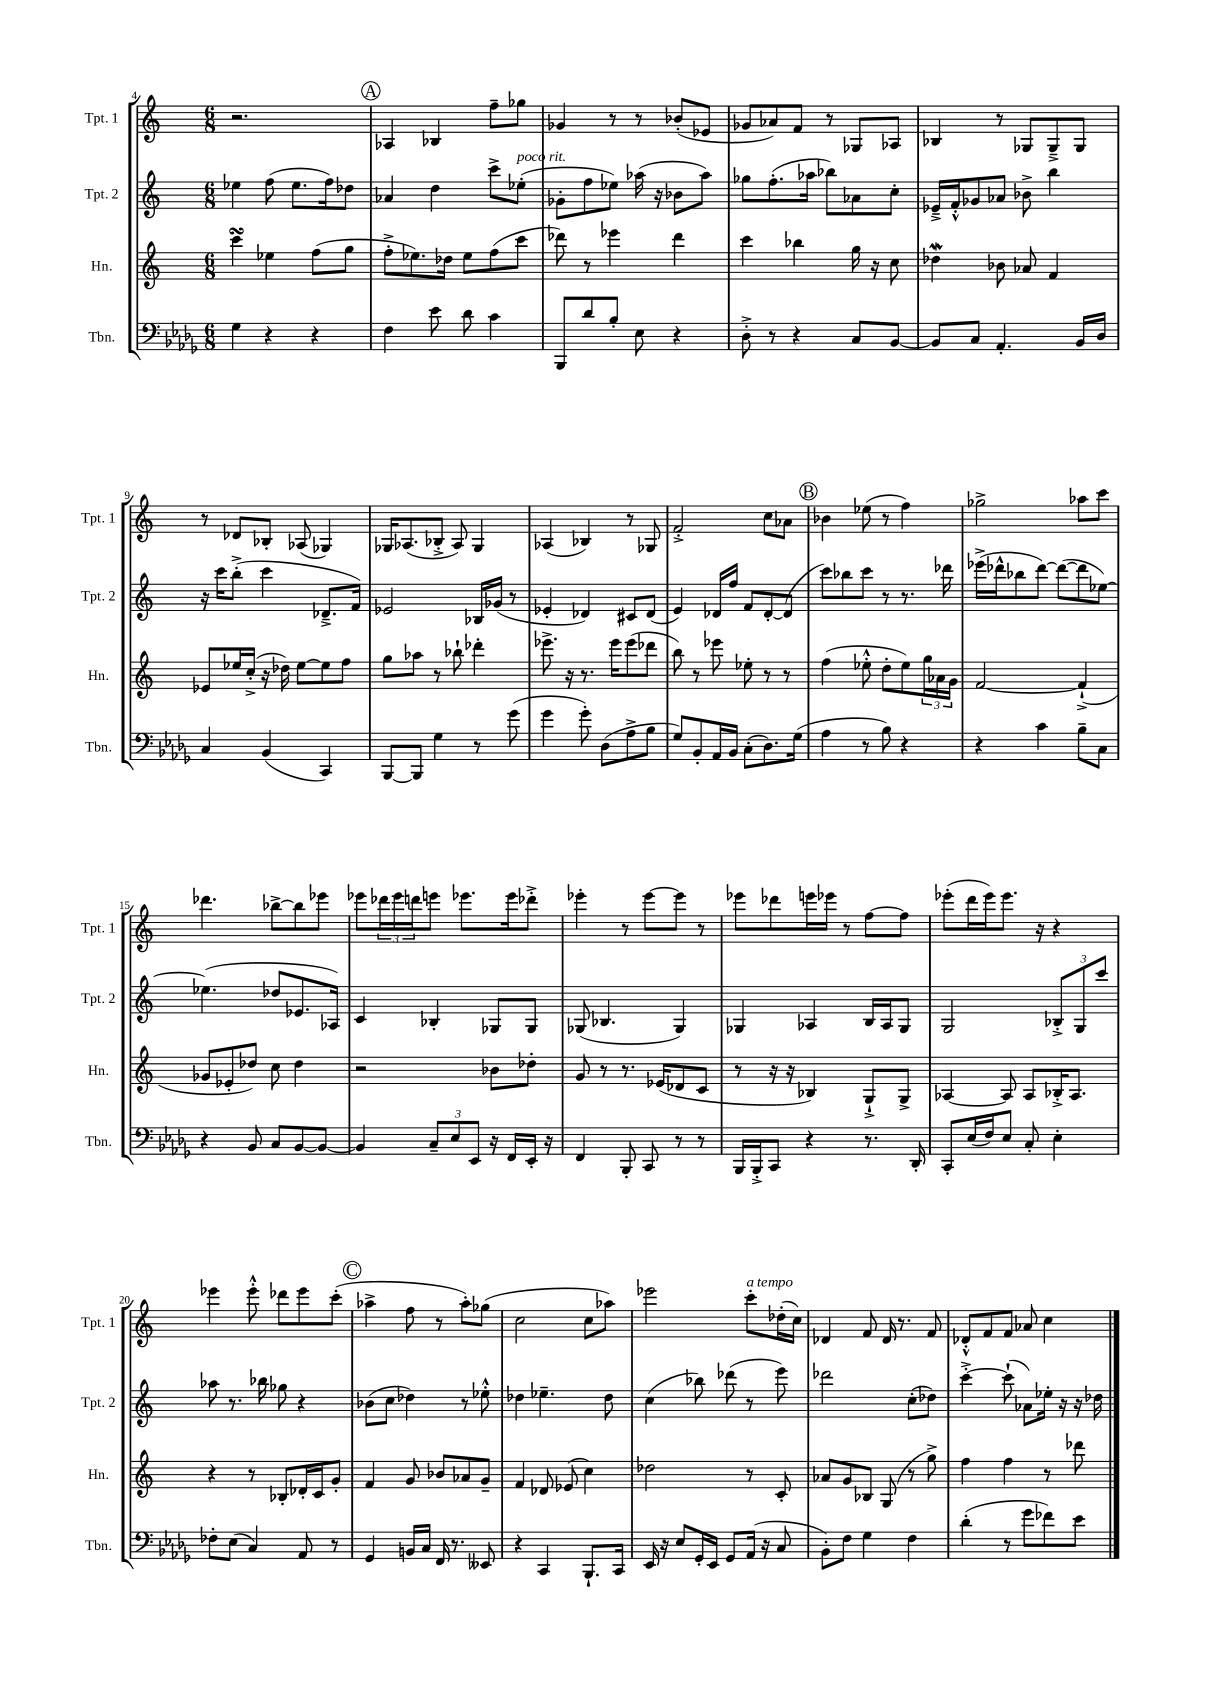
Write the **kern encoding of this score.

**kern	**kern	**kern	**kern
*part4	*part3	*part2	*part1
*staff4	*staff3	*staff2	*staff1
*I"Tbn.	*I"Hn.	*I"Tpt. 2	*I"Tpt. 1
*I'Tbn.	*I'Hn.	*I'Tpt. 2	*I'Tpt. 1
*clefF4	*clefG2	*clefG2	*clefG2
*k[b-e-a-d-g-]	*k[]	*k[]	*k[]
*M6/8	*M6/8	*M6/8	*M6/8
=4	=4	=4	=4
4G-\	4cccsSSs\	4ee-X\	2.r
4r	4ee-X\	(8ff\	.
.	.	8.ee-\L	.
4r	(8ff\L	.	.
.	.	16ff\k)	.
.	8gg\J	8dd-X\J	.
!!LO:REH:place=s1:t=A
=5	=5	=5	=5
4F\	8ff'^\L	4a-X/	4A-X/
.	8.ee-X\)	.	.
8e-\	.	4dd\	4B-X/
.	16dd-X\Jk	.	.
8d-\	8ee-\L	.	.
4c\	(8ff\	8ccc^\L	8ff~\L
!	!	!LO:TX:a:i:t=poco rit.	!
.	8ccc\J	(8ee-X'\J	8gg-X\J
=6	=6	=6	=6
8BBB-/L	8ddd-X\)	8g-X'\L	4g-X/
8d-/	8r	8ff\	.
8B-'/J	4eee-X\	8ee-X\J)	8r
8E-\	.	(16aa-X\	8r
.	.	16r	.
4r	4ddd-\	8b-X\L	(8b-X'/L
.	.	8aa-\J)	8e-X/J
=7	=7	=7	=7
8D-'^\	4ccc\	8gg-X\L	8g-X/L
8r	.	(8.ff'\	8a-X/)
4r	4bb-X\	.	8f/J
.	.	16aa-X\Jk	.
.	.	8bb-X\L)	8r
8C/L	16gg\	8a-X\	8G-X/L
.	16r	.	.
[8BB-/J	8cc\	8cc'\J	8A-X/J
=8	=8	=8	=8
8BB-/L]	4dd-Xw\	16e-X~^/LL	4B-X/
.	.	16f'^^/J	.
8C/J	.	8g-X/	.
4.AA-'/	8b-X\	8a-X/J	8r
.	8a-X/	8b-X^\	8G-X/L
.	4f/	4bb\	8G-~^/
16BB-/LL	.	.	8G-/J
16D-/JJ	.	.	.
!!LO:LB:g=z
=9	=9	=9	=9
4C/	8e-X/L	16r	8r
.	.	16ccc\KL	.
.	16ee-X/L	(8bb'^\J	8d-X/L
.	(16cc'^/JJ	.	.
(4BB-/	16r	4ccc\	8B-X'/J
.	16dd-X\)	.	.
.	[8ee-\L	.	(8A-X/
4CC/)	8ee-\]	8.d-X~^/L	4G-X/)
.	8ff\J	.	.
.	.	16f/Jk)	.
=10	=10	=10	=10
[8BBB-/L	8gg\L	2e-X/	16G-X/KL
.	.	.	(8.A-X/
8BBB-/J]	8aa-X\J	.	.
4G-\	8r	.	8B-X'^/J
.	8bb-X`\	.	8A-/)
8r	4ddd-X'\	16B-X/LL	4G-/
.	.	(16g-X/JJ	.
(8g-\	.	8r	.
=11	=11	=11	=11
4g-\	8.eee-X^\	4e-X'/	(4A-X/
.	16r	.	.
8g-'\)	8.r	4d-X/)	4B-X/)
(8D-\L	.	.	.
.	16eee-\KL	.	.
8A-^\	(8eee-\	8c#X/L	8r
8B-\J	8ddd-X\J	(8d-/J	8G-X/
=12	=12	=12	=12
8G-/L)	8bb\)	4e/)	2f'^/
8BB-'/	8r	.	.
16AA-/L	8eee-X\	16d-X/LL	.
16BB-/JJ	.	16ff/JJ	.
(8C'\L	8ee-X'\	8f/L	.
8.D-\)	8r	[8d-'/	8cc\L
.	8r	(8d-/J]	8a-X\J
(16G-\Jk	.	.	.
!!LO:REH:place=s1:t=B
=13	=13	=13	=13
4A-\	(4ff\	8ccc\L)	4b-X\
.	.	8bb-X\	.
8r	8ee-X'^^\	8ccc\J	(8ee-X\
8B-\)	8dd'\L	8r	8r
4r	8ee-\)	8.r	4ff\)
.	24gg\L	.	.
.	24a-X\	.	.
.	.	16ddd-X\	.
.	24g\JJ	.	.
=14	=14	=14	=14
4r	[2f/	(16eee-X^\LL	2gg-X^\
.	.	16ddd-X^^\J	.
.	.	8bb-X\	.
4c\	.	[8ddd-\J)	.
.	.	(8ddd-\L_	.
8B-~\L	(4f`^/]	8ddd-\]	8aa-X\L
8C\J	.	[8ee-X\J)	8ccc\J
!!LO:LB:g=z
=15	=15	=15	=15
4r	8g-X/L	(4.ee-X\]	4.ddd-X\
.	8e-X'/	.	.
8BB-/	8dd-X/J)	.	.
8C/L	8cc\	8dd-X/L	[8bb-X^\L
[8BB-/	4dd-\	8.e-X/	8bb-\]
8BB-/J_	.	.	8eee-X\J
.	.	16A-X/Jk)	.
=16	=16	=16	=16
4BB-/]	2r	4c/	8eee-X\L
.	.	.	24ddd-X\L
.	.	.	24eee-\
.	.	.	24dddn\J
12C~/L	.	4B-X'/	8eeen\J
12E-/	.	.	.
.	.	.	8.eee-X\L
12EE-/J	.	.	.
16r	8b-X\L	8G-X/L	.
16FF/LL	.	.	16eee-\k
16EE-'/JJ	8dd-X'\J	8G-/J	8ddd-X'^\J
16r	.	.	.
=17	=17	=17	=17
4FF/	8g/	(8G-X/	4eee-X'\
.	8r	4.B-X/	.
8BBB-'/	8.r	.	8r
8CC/	.	.	[8eee-\L
.	(16e-X/KL	.	.
8r	8d-X/	4G-/)	8eee-\J]
8r	8c/J	.	8r
=18	=18	=18	=18
16BBB-/LL	8r	4G-X/	8eee-X\L
16BBB-'^/J	.	.	.
8CC/J	16r	.	8ddd-X\
.	16r	.	.
4r	4B-X/)	4A-X/	16eeen\L
.	.	.	16eee-X\JJ
.	.	.	8r
8.r	8G`^/L	16B/LL	[8ff\L
.	.	16A-/J	.
.	8G^/J	8G-/J	8ff\J]
16DD-'/	.	.	.
=19	=19	=19	=19
8CC'/L	[4A-X/	2G/	(8eee-X'\L
(16E-/L	.	.	16ddd\L
16F/J)	.	.	16eee-\J)
8E-/J	8A-/]	.	8.eee-\J
8C'/	8A-/L	.	.
.	.	.	16r
4E-'\	16B-X'^/K	12B-X'^/L	4r
.	8.A-/J	.	.
.	.	12G/	.
.	.	12ccc/J	.
!!LO:LB:g=z
=20	=20	=20	=20
8F-X'\L	4r	8aa-X\	4eee-X\
(8E-\J	.	8.r	.
4C/)	8r	.	8eee-'^^\
.	.	16bb-X\	.
.	8B-X'/L	8gg-X\	8ddd-X\L
8AA-/	16d-X'/L	4r	8eee-\
.	16c/J	.	.
8r	8g'/J	.	(8ccc'\J
!!LO:REH:place=s1:t=C
=21	=21	=21	=21
4GG-/	4f/	(8b-X\L	4aa-X^\
.	.	8cc\J	.
16BBn/LL	8g/	4dd-X\)	8ff\
16C/JJ	.	.	.
16FF/	8b-X/L	.	8r
8.r	.	.	.
.	8a-X/	8r	8aa-'\L)
8EE--X/	8g~/J	8ee-X'^^\	(8gg-X\J
=22	=22	=22	=22
4r	4f/	4dd-X\	2cc\
4CC/	8d-X/	4.ee-X~\	.
.	(8e-X/	.	.
8.BBB-`/L	4cc\)	.	8cc\L
.	.	8dd-\	8aa-X\J)
16CC/Jk	.	.	.
=23	=23	=23	=23
16EE-/	2dd-X\	(4cc\	2eee-X\
16r	.	.	.
8E-/L	.	.	.
16GG-'/L	.	8bb-X\)	.
16EE-/JJ	.	.	.
8GG-/L	.	(8ddd-X\	.
!	!	!	!LO:TX:a:i:t=a tempo
(16AA-/Jk	8r	8r	8ccc'\L
16r	.	.	.
8C/	8c'/	8eee\)	(16dd-X'\L
.	.	.	16cc\JJ)
=24	=24	=24	=24
8BB-'\L)	8a-X/L	2ddd-X\	4d-X/
8F\J	8g/	.	.
4G-\	8B-X/J	.	8f/
.	(8G/	.	16d-/
.	.	.	8.r
4F\	8r	(8cc'\L	.
.	8gg^\)	8dd-X\J)	8f/
=25	=25	=25	=25
(4d-'\	4ff\	[4ccc'^\	8d-X'^^/L
.	.	.	8f/
8r	4ff\	(8ccc`\]	8f/J
8g-\L	.	8a-X\L)	8a-X/
8f-X\)	8r	16ee-X'\Jk	4cc\
.	.	16r	.
8e-\J	8ddd-X\	16r	.
.	.	16dd-X\	.
==	==	==	==
*-	*-	*-	*-
